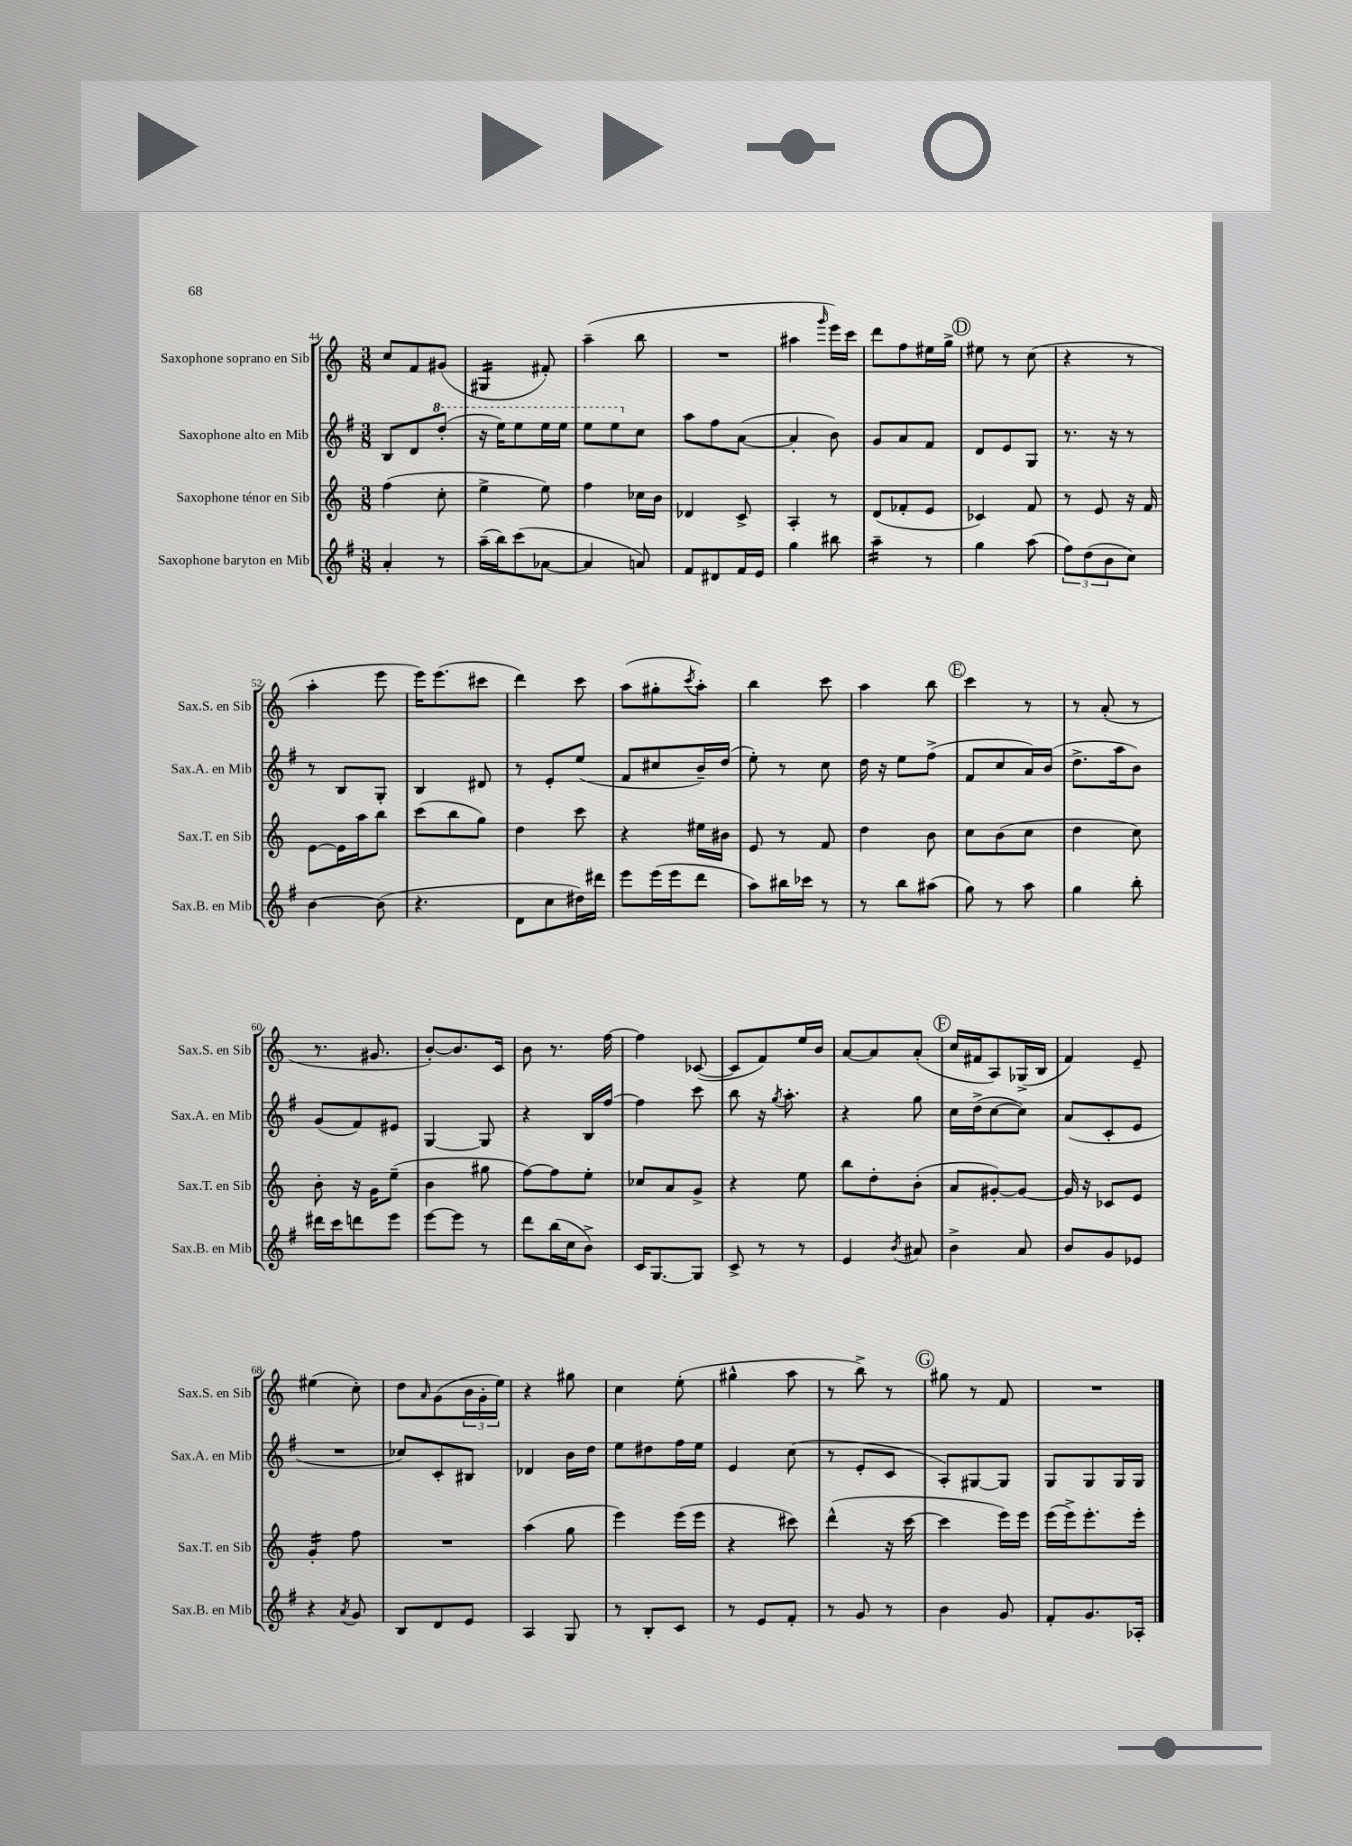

**kern	**kern	**kern	**kern
*staff4	*staff3	*staff2	*staff1
*clefG2	*clefG2	*clefG2	*clefG2
*k[f#]	*k[]	*k[f#]	*k[]
*M3/8	*M3/8	*M3/8	*M3/8
4a'/	(4ff\	8B/L	8cc/L
.	.	8d/	8f/
8r	8cc'\	(8ddd'/J	(8g#/J
=	=	=	=
(16aa~\LL	4ee^\	16r	4G#/
16bb\J)	.	16eee\LK)	.
(8ccc\	.	8eee\	.
[8a-\J	8ee\)	16eee\L	8f#'/)
.	.	16eee\JJ	.
=	=	=	=
4a-/]	4ff\	8eee\L	(4aa~\
.	.	8eee\	.
8a/)	16cc-\LL	8cc\J	8bb\
.	16b\JJ	.	.
=	=	=	=
8f#/L	4d-/	8aa\L	4.r
8d#/	.	8ff#\	.
16f#/L	8c^/	([8a\J	.
16e/JJ	.	.	.
=	=	=	=
4gg\	4A'/	4a'/]	4aa#\
.	.	.	16qqggg/
8bb#\	8r	8b\)	16eee\LL)
.	.	.	16ccc\JJ
=	=	=	=
4aa~\	(8d/L	8g/L	8ddd\L
.	8f-'/	8a/	8ff\
8r	8e/J	8f#/J	16ee#\L
.	.	.	16gg^\JJ
=	=	=	=
4gg\	4c-/)	8d/L	8ee#\
.	.	8e/	8r
(8aa\	8f/	8G/J	(8cc\
=	=	=	=
12ff#\L)	8r	8.r	4r
(12dd\	.	.	.
.	8e/	.	.
12b\	.	.	.
.	.	16r	.
8cc\J)	16r	8r	8r
.	16f/	.	.
=	=	=	=
[4b\	[8e\L	8r	4aa'\
.	16e\]L	8B/L	.
.	16aa\J	.	.
(8b\]	8bb\J	8G'/J	8eee\
=	=	=	=
4.r	(8ccc\L	4B/	16eee\LK)
.	.	.	(8.eee\
.	8bb\	.	.
.	8gg\J)	8d#/	8ccc#\J
=	=	=	=
8d\L	4dd\	8r	4ddd\)
8cc\	.	8e'/L	.
16dd#\L)	8ccc\	(8ee/J	8ccc\
16ddd#\JJ	.	.	.
=	=	=	=
8eee\L	4r	8f#/L	(8aa\L
(16eee\L	.	8cc#/	8gg#'\
16eee\J	.	.	.
.	.	.	8qccc/
8ddd\J	16ee#\LL	16b~/L)	8aa'\J)
.	16b#\JJ	(16dd/JJ	.
=	=	=	=
8aa\L)	8e/	8ee'\)	4bb\
16bb#\L	8r	8r	.
16ccc-\JJ	.	.	.
8r	8f/	8cc\	8ccc\
=	=	=	=
8r	4dd\	16dd\	4aa\
.	.	16r	.
8bb\L	.	8ee\L	.
(8aa#\J	8b\	(8ff#^\J	8bb\
=	=	=	=
8gg\)	8cc\L	8f#/L	4ccc\
8r	(8b\	8cc/	.
8aa\	8cc\J	16a/L)	8r
.	.	(16b/JJ	.
=	=	=	=
4gg\	4dd\	8.dd^\L	8r
.	.	.	(8a'/
.	.	16aa\k	.
8bb'\	8cc\)	8b\J)	8r
=	=	=	=
16ddd#\LL	8b'\	(8g/L	8.r
16ccc\J	.	.	.
8ddd\	16r	8f#/)	.
.	16g\LK	.	8.g#/
8eee\J	(8ee~\J	8e#/J	.
=	=	=	=
[8eee\L	4b\	[4G/	[8b'/L)
8eee\]J	.	.	8.b/]
8r	8gg#\	8G/]	.
.	.	.	16c/Jk
=	=	=	=
8ddd\L	[8ff\L)	4r	8b\
(16bb\L	8ff\]	.	8.r
16cc\J	.	.	.
8b^\J)	8ee'\J	16B/LL	.
.	.	[16ff#/JJ	[16ff\
=	=	=	=
16c/LK	8cc-/L	4ff#\]	4ff\]
[8.G/	.	.	.
.	8a/	.	.
8G/]J	8g^/J	8ccc\	([8c-/
=	=	=	=
8c^/	4r	8bb\	8c-/]L
8r	.	16r	8f/)
.	.	8qgg/	.
.	.	8.aa'\	.
8r	8ee\	.	16ee/L
.	.	.	16b/JJ
=	=	=	=
4e/	8bb\L	4r	[8a/L
.	8dd'\	.	8a/]
8qb/	.	.	.
8a#/	(8b'\J	8gg\	(8a'/J
=	=	=	=
4b^\	8a/L	16cc\LL	16cc/LL
.	.	(16dd^\J	16f#/J
.	[8g#'/)	[8cc\	8A/)
8a/	8g#/_J	8cc\]J)	(16G-^/L
.	.	.	16B/JJ
=	=	=	=
8b/L	16g#/]	(8a/L	4f/)
.	16r	.	.
8g/	8c-/L	8c'/	.
8e-/J	8e/J	8e/J	8e~/
=	=	=	=
4r	4g'/	4.r	(4ee#\
8qa/	.	.	.
8g/	8ff\	.	8cc'\)
=	=	=	=
8B/L	4.r	8cc-/L)	8dd\L
.	.	.	16qqa/
8d/	.	8c'/	(8g\
8e/J	.	8B#/J	24b\L
.	.	.	24g'\
.	.	.	24ee\JJ)
=	=	=	=
4A/	(4aa\	4d-/	4r
8G/	8gg\	16b\LL	8gg#\
.	.	16dd\JJ	.
=	=	=	=
8r	4eee\)	8ee\L	4cc\
8B'/L	.	8dd#\	.
8c/J	(16eee\LL	16ff#\L	(8ee'\
.	16eee\JJ	16ee\JJ	.
=	=	=	=
8r	4r	4e/	4gg#^^\
8e/L	.	.	.
8f#'/J	8ccc#\)	(8cc\	8aa\
=	=	=	=
8r	(4ddd^^\	8r	8r
8g/	.	8e'/L	8bb^\)
8r	16r	8c/J	8r
.	[16ccc\	.	.
=	=	=	=
4b\	4ccc\]	8A'/L)	8gg#\
.	.	[8G#/	8r
8g/	16eee\LL)	8G#/]J	8f/
.	16eee\JJ	.	.
=	=	=	=
8f#'/L	(16eee\LL	8G/L	4.r
.	16eee^\J)	.	.
8.g/	8.eee'\	8G/	.
.	.	16G/L	.
16A-'/Jk	16eee'\Jk	16G/JJ	.
==	==	==	==
*-	*-	*-	*-
